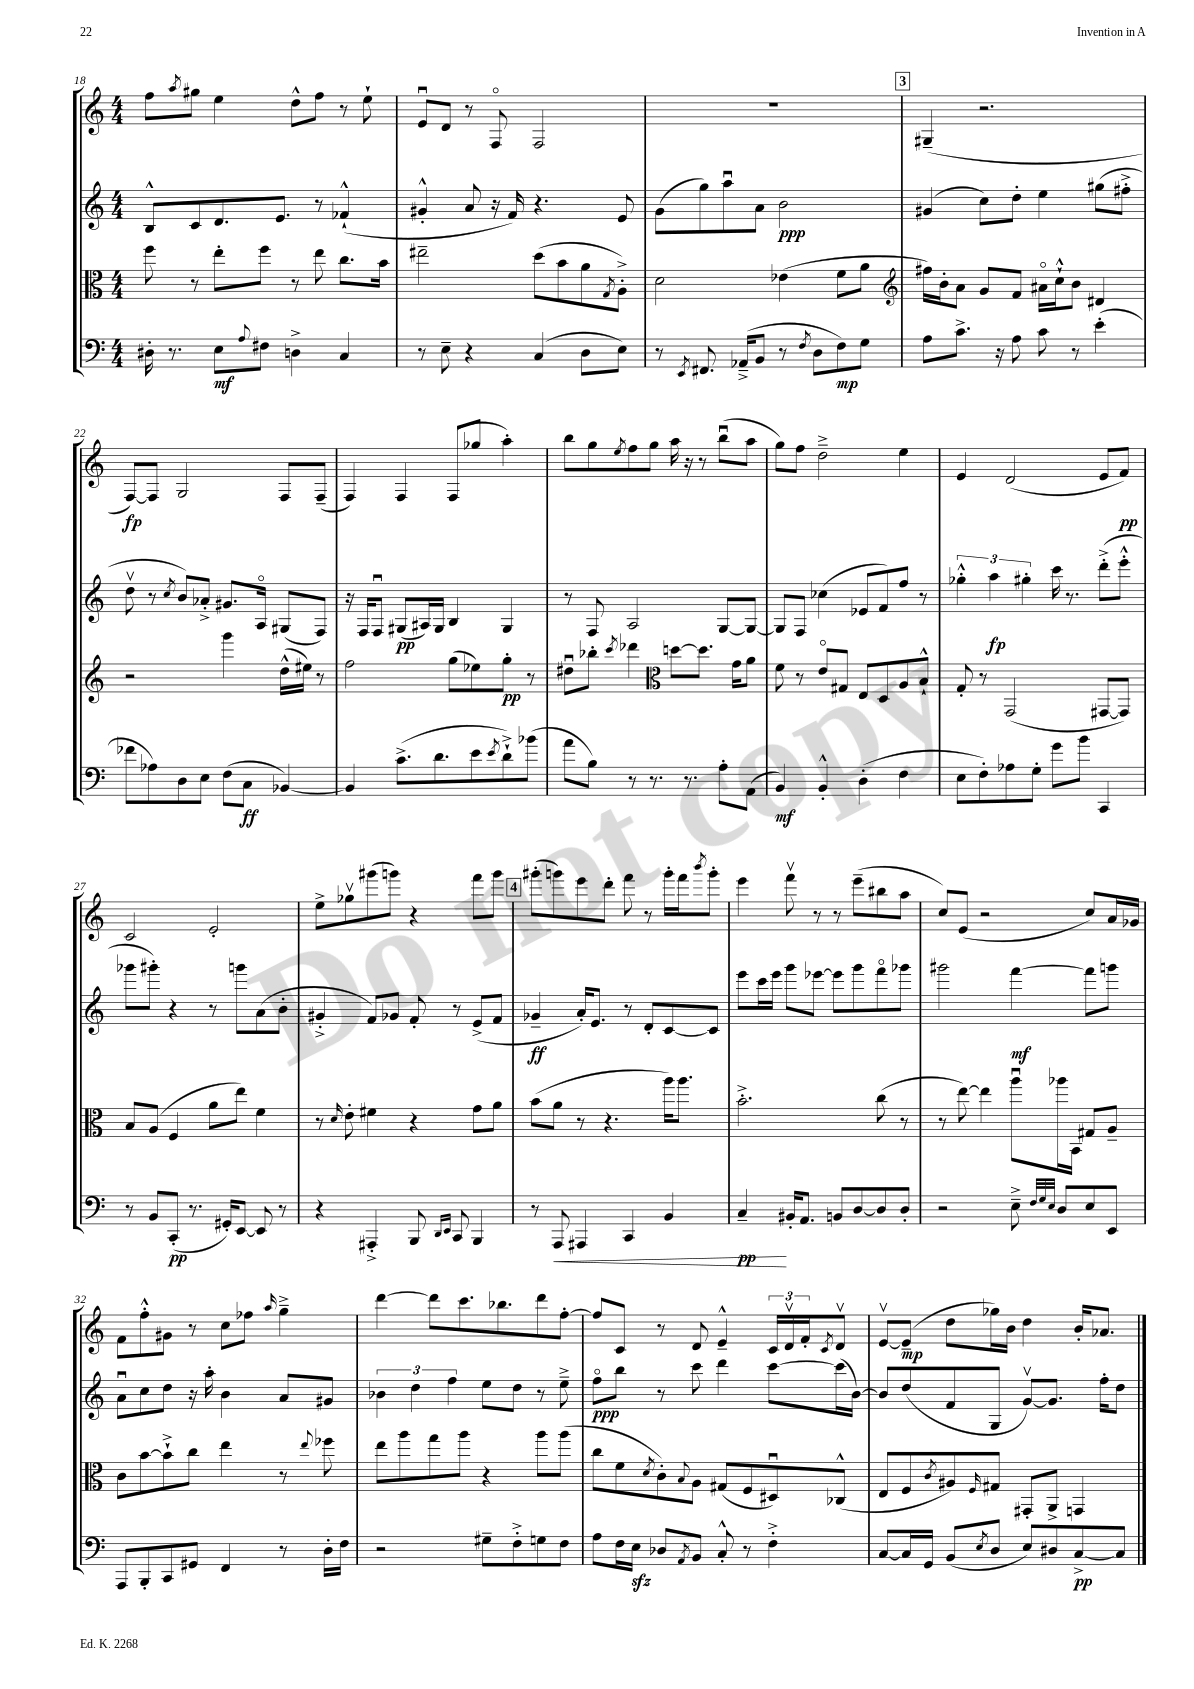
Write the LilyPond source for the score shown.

<<
\new StaffGroup <<
\new Staff = "s0" {
    \clef treble \key c \major \numericTimeSignature \time 4/4
    f''8 \acciaccatura { a''8 } gis''8 e''4 d''8-^ f''8 r8 e''8-! |
    e'8\downbow d'8 r8 f8\flageolet f2 |
    R1 |
    \mark \markup { \box "3" } gis4--( r2. |
    f8~\fp) f8 g2 f8 f8--( |
    f4) f4 f8( ges''8 a''4-.) |
    b''8 g''8 \acciaccatura { e''8 } f''8 g''8 a''16 r16 r8 b''8\downbow( a''8 |
    g''8) f''8 d''2---> e''4 |
    e'4 d'2( e'8 f'8\pp) |
    c'2 e'2-. |
    e''8-> ges''8\upbow gis'''8( g'''8) r4 f'''8 g'''8 |
    \mark \markup { \box "4" } gis'''8-.( g'''8) e'''8 d'''8-. f'''8 r8 g'''16-. f'''16 \acciaccatura { b'''8 } g'''8-. |
    e'''4 f'''8\upbow r8 r8 e'''8--( bis''8 a''8 |
    c''8) e'8( r2 c''8) a'16 ges'16 |
    f'8 f''8-.-^ gis'8 r8 c''8 fes''8 \grace { a''16 } g''4---> |
    d'''4~ d'''8 c'''8. bes''8. d'''8 f''8~-. |
    f''8 c'8 r8 d'8 e'4---^ \tuplet 3/2 { c'16 d'16\upbow f'16-. } \acciaccatura { c'8 } d'8\upbow |
    e'8~\upbow e'8--\mp( d''8 ges''16) b'16 d''4 b'16-. aes'8. \bar "|." |
}
\new Staff = "s1" {
    \clef treble \key c \major \numericTimeSignature \time 4/4
    b8-^ c'8 d'8. e'8. r8 fes'4-!-^( |
    gis'4-.-^ a'8 r16 f'16) r4. e'8 |
    g'8( g''8) a''8\downbow a'8 b'2\ppp |
    \mark \markup { \box "3" } gis'4( c''8) d''8-. e''4 gis''8( fis''8-.-> |
    d''8\upbow r8 \acciaccatura { c''8 } b'8) aes'8-.-> gis'8. a16\flageolet gis8( f8) |
    r16 f16 f8\downbow gis8\pp( ais16) gis16 b4 gis4 |
    r8 f8 a2 g8~ g8~ |
    g8 f8 ces''4( ees'8 f'8) f''8 r8 |
    \tuplet 3/2 { ges''4-.-^ a''4\fp gis''4-. } c'''16 r8. d'''8-.->( e'''8-.-^ |
    ges'''8 gis'''8-.) r4 r8 g'''8 a'8( b'8-. |
    gis'4-.-> f'8) ges'8 f'8-. r8 e'8->( f'8 |
    \mark \markup { \box "4" } ges'4--\ff a'16-.) e'8. r8 d'8-. c'8~ c'8 |
    e'''8 c'''16 e'''16 g'''8 ees'''8~ ees'''8 g'''8 f'''8\flageolet ges'''8 |
    gis'''2 f'''4~\mf f'''8 g'''8 |
    a'8\downbow c''8 d''8 r16 a''16-. b'4 a'8 gis'8 |
    \tuplet 3/2 { bes'4 d''4 f''4 } e''8 d''8 r8 e''8---> |
    f''8\flageolet\ppp b''8 r8 c'''8 d'''4 c'''8~ c'''16( b'16~) |
    b'8 d''8( f'8 g8 g'8~\upbow) g'8. f''16-. d''8 \bar "|." |
}
\new Staff = "s2" {
    \clef alto \key c \major \numericTimeSignature \time 4/4
    f''8 r8 e''8-. f''8 r8 e''8 c''8. b'16 |
    eis''2-- d''8( b'8 a'8 \acciaccatura { g8 } a8-.->) |
    d'2 ees'4( f'8 a'8 |
    \mark \markup { \box "3" } \clef treble fis''16) b'16-. a'8 g'8 f'8 ais'16\flageolet c''16-!-^ b'8 dis'4 |
    r2 g'''4 d''16-^( eis''16) r8 |
    f''2 g''8( ees''8) g''8-.\pp r8 |
    dis''8\downbow bes''8-. \acciaccatura { c'''8 } des'''4 \clef alto d''8~ d''8. g'16 a'8 |
    f'8 r8 e'8\flageolet gis8 e8 d8 a8 b8-!-^ |
    g8-. r8 g,2( gis,8~ gis,8) |
    b8 a8( f4 a'8 e''8) f'4 |
    r8 \grace { d'16 } e'8-. fis'4 r4 g'8 a'8 |
    \mark \markup { \box "4" } b'8( a'8 r8 r4. a''16) a''8. |
    b'2.-.-> c''8( r8 |
    r8 e''8~) e''4 a''8\downbow aes''16 b,16 gis8 a8-- |
    c'8 b'8~ b'8-!-> c''8 e''4 r8 \appoggiatura { e''8 } fes''8 |
    e''8 a''8 g''8 a''8 r4 a''8 a''8( |
    c''8 f'8 \acciaccatura { d'8 } c'8-.) \appoggiatura { b8 } a8 gis8( f8 dis8\downbow) ces8-^( |
    e8 f8 \acciaccatura { c'8 } ais8) \grace { f16 } gis8 gis,8-. a,8-> g,4 \bar "|." |
}
\new Staff = "s3" {
    \clef bass \key c \major \numericTimeSignature \time 4/4
    dis16-. r8. e8\mf \appoggiatura { a8 } fis8 d4-> c4 |
    r8 e8-- r4 c4( d8 e8) |
    r8 \acciaccatura { e,8 } fis,8. aes,16--->( b,8 r8 \acciaccatura { f8 } d8 f8\mp) g8 |
    \mark \markup { \box "3" } a8 c'8.-> r16 a8 c'8 r8 e'4-.( |
    fes'8 aes8) d8 e8 f8( c8\ff bes,4~) |
    bes,4 c'8.->( d'8. e'8 \acciaccatura { e'8 } d'8-!->) bes'8( |
    a'8 b8) r8 r8. r8. a8-. a,8( |
    b,4\mf) b,4-.-^ d4-.( f4 |
    e8 f8-.) aes8 g8-. g'8 b'8 c,4 |
    r8 b,8 c,8-.\pp( r8. gis,16-.) e,8~ e,8 r8 |
    r4 ais,,4-.-> b,,8 \grace { d,16 e,16 } c,8 b,,4 |
    \mark \markup { \box "4" } r8 a,,8\< ais,,4 c,4 b,4 |
    c4--\pp\! bis,16-. a,8. b,8 d8~ d8 d8-. |
    r2 e8---> \grace { f32 g32 e32 } d8 e8 e,8 |
    a,,8 b,,8-. c,8 gis,8 f,4 r8 d16-. f16 |
    r2 gis8-- f8-.-> g8 f8 |
    a8 f16 e16\sfz des8 \acciaccatura { a,8 } b,8 c8-.-^ r8 f4-.-> |
    c8~ c16 g,16 b,8( \acciaccatura { e8 } d8 e8) dis8 c8~->\pp c8 \bar "|." |
}
>>
>>
\layout { \context { \Score currentBarNumber = #18 } }
